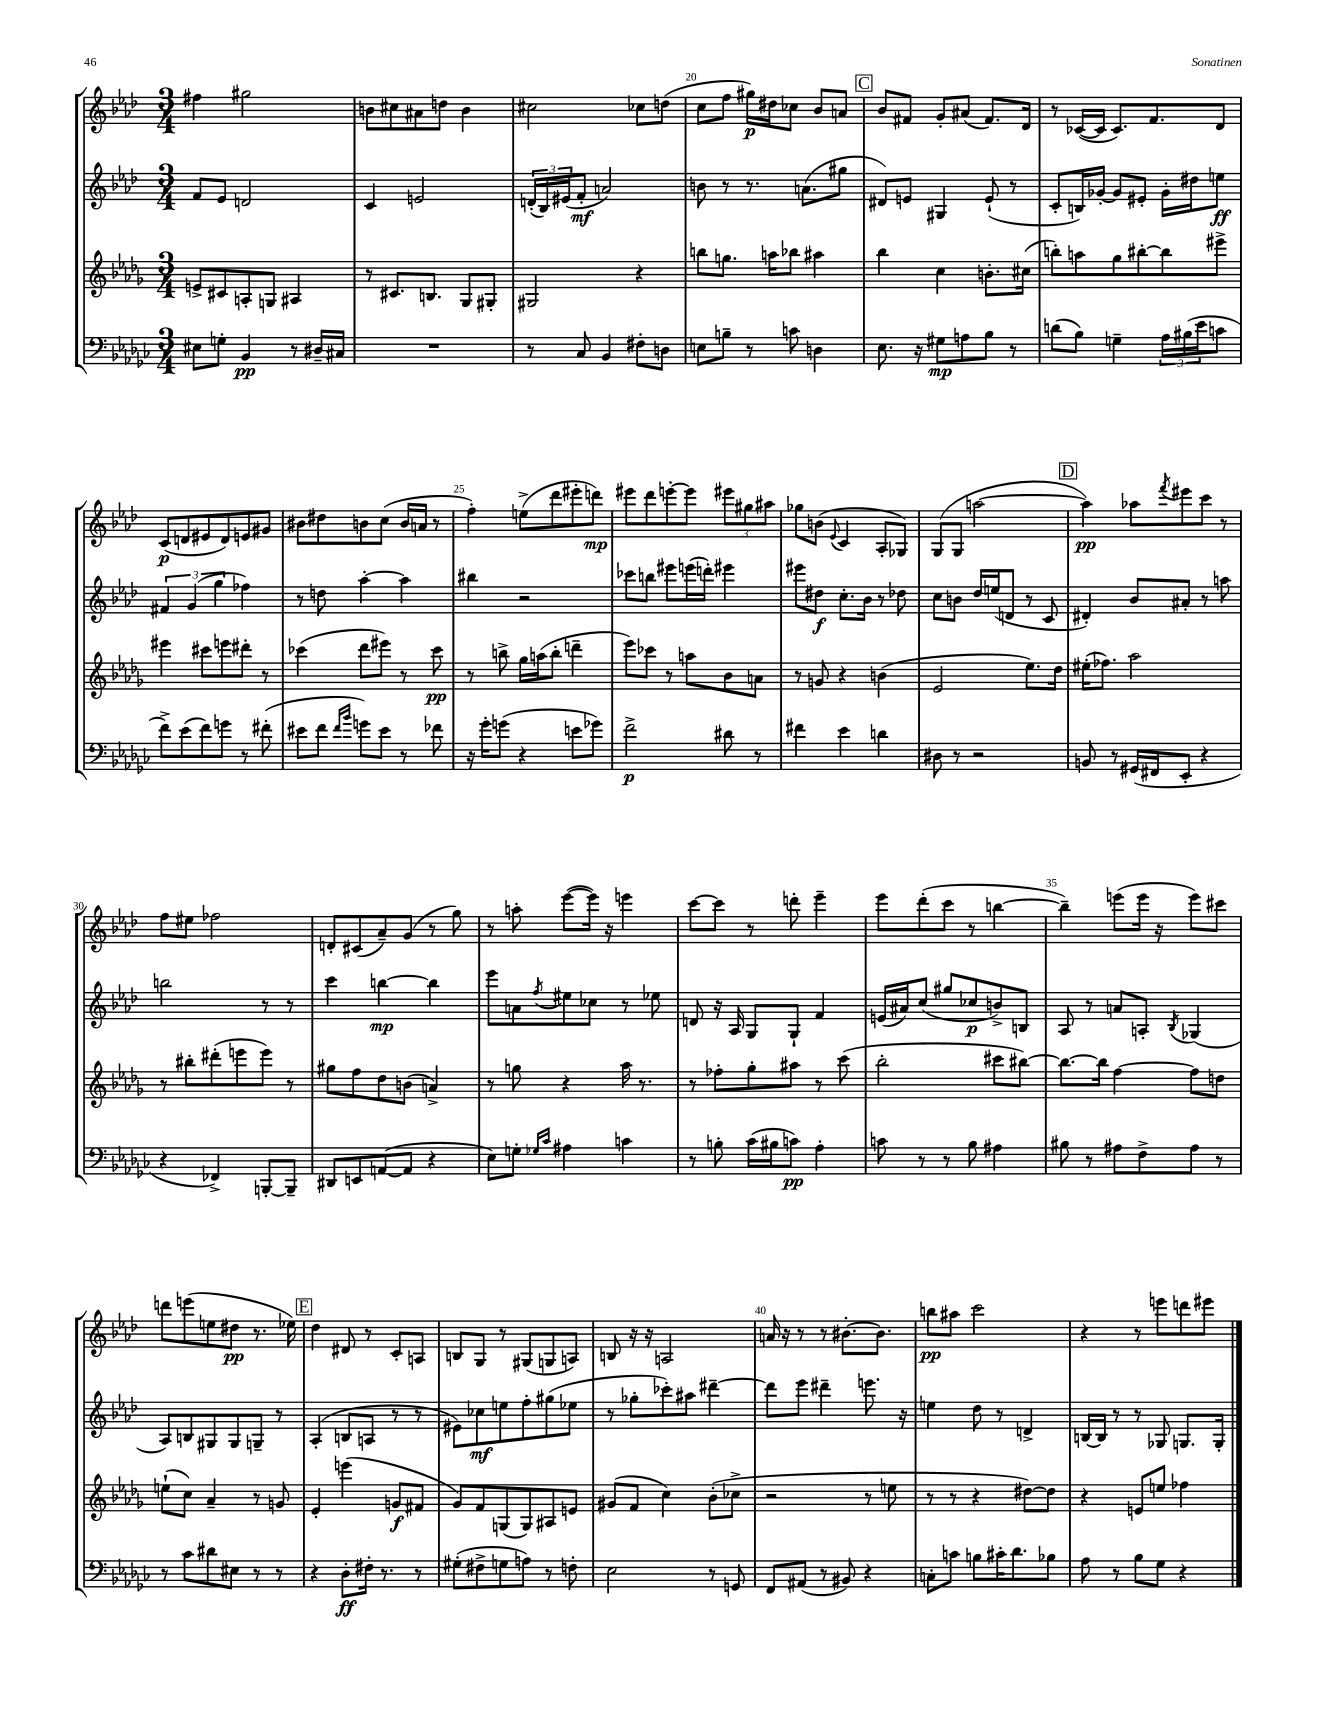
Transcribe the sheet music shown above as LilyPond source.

<<
\new StaffGroup <<
\new Staff = "s0" {
    \clef treble \key aes \major \numericTimeSignature \time 3/4
    fis''4 gis''2 |
    b'8 cis''8 ais'8 d''8 b'4 |
    cis''2 ces''8 d''8( |
    c''8 f''8 gis''16\p) dis''16 ces''8 bes'8 a'8 |
    \mark \markup { \box "C" } bes'8 fis'8 g'8-. ais'8( fis'8.) des'16 |
    r8 ces'16~( ces'16 ces'8.) f'8. des'8 |
    c'8\p( d'8 eis'8 d'8) e'8 gis'8 |
    bis'8 dis''8 b'8 c''8( b'16 a'16 r8 |
    f''4-.) e''8->( des'''8 eis'''8-. d'''8\mp) |
    eis'''8 des'''8 e'''8~-. e'''8 \tuplet 3/2 { eis'''8 gis''8 ais''8 } |
    ges''8 b'8( \appoggiatura { ees'8 } c'4 aes8-. ges8) |
    g8( g8 a''2~ |
    \mark \markup { \box "D" } a''4\pp) aes''8 \acciaccatura { f'''8 } eis'''8 c'''8 r8 |
    f''8 eis''8 fes''2 |
    d'8-. cis'8( aes'8--) g'8( r8 g''8) |
    r8 a''8-. ees'''8~( ees'''16) r16 e'''4 |
    c'''8~ c'''8 r8 d'''8-. ees'''4-- |
    ees'''8 des'''8-.( c'''8 r8 b''4~ |
    b''4--) e'''8( e'''16 r16 e'''8) cis'''8 |
    d'''8 e'''8( e''8 dis''8\pp r8. ees''16) |
    \mark \markup { \box "E" } des''4 dis'8 r8 c'8-. a8 |
    b8 g8 r8 gis8( g8 a8) |
    b8 r16 r16 a2 |
    a'16 r16 r8 r8 bis'8.~-. bis'8. |
    b''8\pp ais''8 c'''2 |
    r4 r8 e'''8 d'''8 eis'''8 \bar "|." |
}
\new Staff = "s1" {
    \clef treble \key aes \major \numericTimeSignature \time 3/4
    f'8 ees'8 d'2 |
    c'4 e'2 |
    \tuplet 3/2 { d'16-.( bes16) eis'16( } f'8-.\mf a'2) |
    b'8 r8 r8. a'8.( gis''8 |
    \mark \markup { \box "C" } dis'8) e'8 gis4 e'8-!( r8 |
    c'8-. b16) ges'16~-. ges'8 eis'8-. ges'16-. dis''16 e''8\ff |
    \tuplet 3/2 { fis'4 g'4( g''4 } fes''4) |
    r8 d''8 aes''4~-. aes''4 |
    bis''4 r2 |
    ces'''8 b''8 eis'''8 e'''16( d'''16-.) eis'''4 |
    eis'''8 dis''8\f c''8.-. bes'16 r8 des''8 |
    c''8 b'8 des''16 e''16( d'8 r8 c'8 |
    \mark \markup { \box "D" } dis'4-.) bes'8 ais'8-. r8 a''8 |
    b''2 r8 r8 |
    c'''4 b''4~\mp b''4 |
    ees'''8 a'8 \acciaccatura { f''8 } eis''8 ces''8 r8 ees''8 |
    d'8 r16 aes16 g8 g8-! f'4 |
    e'16( ais'16) c''8( gis''8 ces''8\p b'8->) b8 |
    aes8 r8 a'8 a8-. \acciaccatura { bes8 } ges4( |
    aes8) b8 gis8 gis8 g8-- r8 |
    \mark \markup { \box "E" } aes4-.( b8 a8 r8 r8 |
    eis'8) ces''8\mf e''8 f''8-. gis''8( ees''8 |
    r8 ges''8-. ces'''8-.) ais''8 dis'''4~-- |
    dis'''8 ees'''8 dis'''4-- e'''8. r16 |
    e''4 des''8 r8 d'4-> |
    b16~ b16 r8 r8 ges8 g8. g16-. \bar "|." |
}
\new Staff = "s2" {
    \clef treble \key des \major \numericTimeSignature \time 3/4
    e'8-> cis'8 a8-. g8 ais4 |
    r8 cis'8. b8. ges8 gis8-. |
    gis2 r4 |
    b''8 g''8. a''16 bes''8 ais''4 |
    \mark \markup { \box "C" } bes''4 c''4 b'8.-. cis''16( |
    b''8-.) a''8 ges''8 bis''8~-. bis''8 eis'''8-> |
    eis'''4 cis'''8 e'''8 dis'''8-. r8 |
    ces'''4( des'''8 eis'''8) r8 ces'''8\pp |
    r8 b''8-> ges''16 a''16( b''8-. d'''4-- |
    ees'''8) ces'''8 r8 a''8 bes'8 a'8 |
    r8 g'8 r4 b'4( |
    ees'2 ees''8.) des''16 |
    \mark \markup { \box "D" } eis''16-.( fes''8.) aes''2 |
    r8 bis''8-. dis'''8-.( e'''8 e'''8) r8 |
    gis''8 f''8 des''8 b'8( a'4->) |
    r8 g''8 r4 aes''16 r8. |
    r8 fes''8-. ges''8-. ais''8 r8 c'''8( |
    bes''2-. cis'''8 bis''8~) |
    bis''8.~ bis''16 f''4~ f''8 d''8 |
    e''8-!( c''8) aes'4-- r8 g'8 |
    \mark \markup { \box "E" } ees'4-. e'''4( g'8\f fis'8 |
    ges'8) f'8 g8( g8) ais8 e'8 |
    gis'8( f'8 c''4) bes'8-.( ces''8-> |
    r2 r8 e''8 |
    r8 r8 r4 dis''8~) dis''8 |
    r4 e'8 e''8 fes''4 \bar "|." |
}
\new Staff = "s3" {
    \clef bass \key ges \major \numericTimeSignature \time 3/4
    eis8 g8-. bes,4\pp r8 dis16-- cis16 |
    R2. |
    r8 ces8 bes,4 fis8-. d8 |
    e8 b8-- r8 c'8 d4 |
    \mark \markup { \box "C" } ees8. r16 gis8\mp a8 bes8 r8 |
    d'8( bes8) g4-- \tuplet 3/2 { aes16 bis16( ees'16 } c'8 |
    f'8->) ees'8( f'8) g'8 r8 fis'8-.( |
    eis'8 f'8 \grace { f'16 bes'16 } g'8) eis'8 r8 fes'8 |
    r16 ges'16-. g'8( r4 e'8 ges'8) |
    f'2->\p dis'8 r8 |
    fis'4 ees'4 d'4 |
    dis8 r8 r2 |
    \mark \markup { \box "D" } b,8 r8 gis,16( fis,16 ees,8-. r4 |
    r4 fes,4->) b,,8~-. b,,8-- |
    dis,8 e,8 a,8~( a,8 r4 |
    ees8) g8-. \grace { ges16 ces'16 } ais4 c'4 |
    r8 b8-. ces'16( bis16 c'8\pp) aes4-. |
    c'8 r8 r8 bes8 ais4 |
    bis8 r8 ais8 f8-> ais8 r8 |
    r8 ces'8 dis'8 eis8 r8 r8 |
    \mark \markup { \box "E" } r4 des8-.\ff fis16-. r8. r8 |
    gis8-.( fis8-> g8 a8) r8 f8-. |
    ees2 r8 g,8 |
    f,8 ais,8( r8 bis,8) r4 |
    c8-. c'8 b8 cis'16-. des'8. bes8 |
    aes8 r8 bes8 ges8 r4 \bar "|." |
}
>>
>>
\layout { \context { \Score currentBarNumber = #17 \override BarNumber.break-visibility = ##(#f #t #t) barNumberVisibility = #(every-nth-bar-number-visible 5) } }
